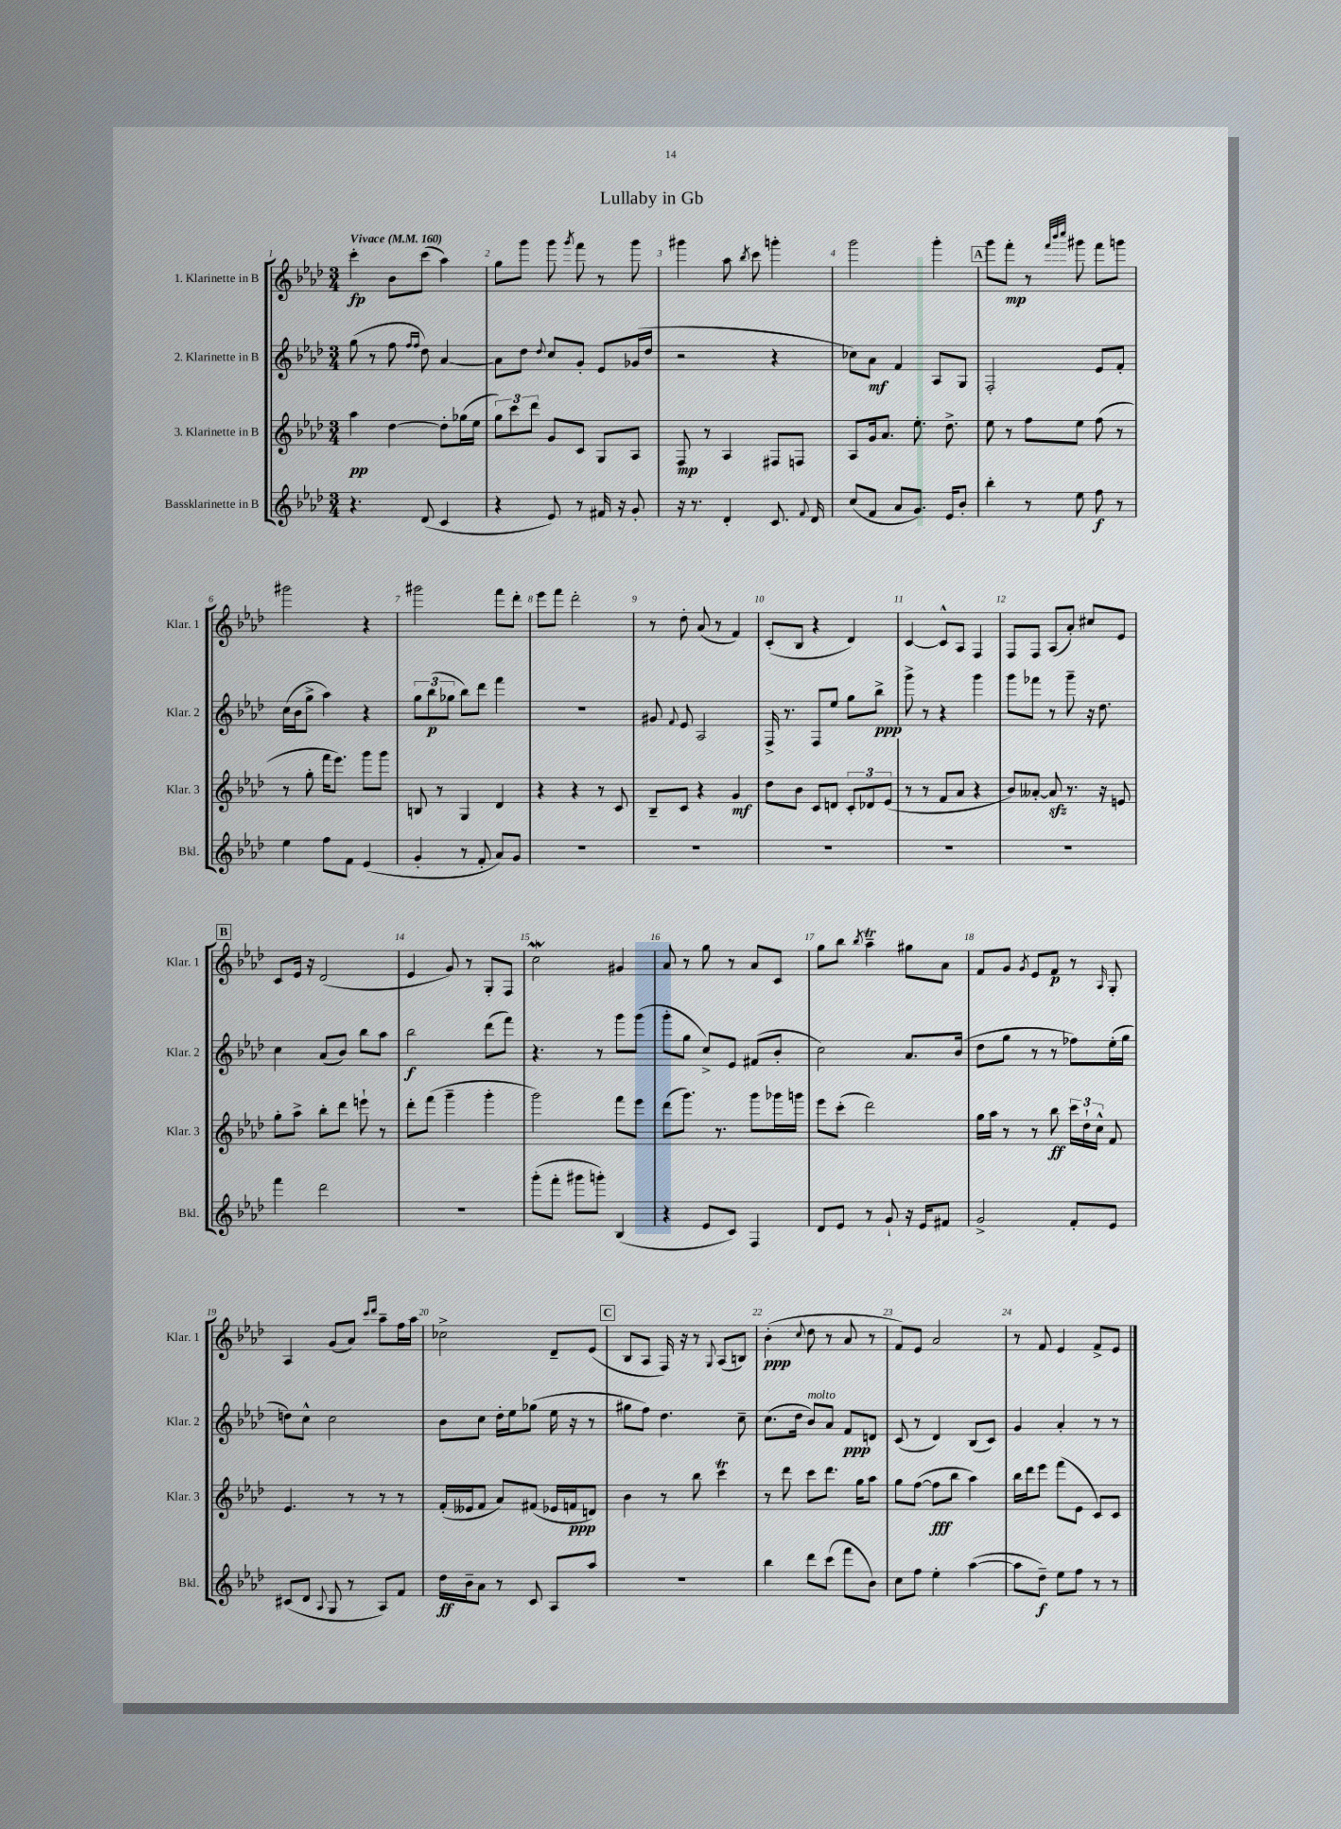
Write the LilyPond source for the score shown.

\header { title = "Lullaby in Gb" }
<<
\new StaffGroup <<
\new Staff = "s0" \with { instrumentName = "1. Klarinette in B" shortInstrumentName = "Klar. 1" } {
    \clef treble \key aes \major \numericTimeSignature \time 3/4 \tempo "Vivace" 4 = 160
    \autoBeamOff c'''4-.\fp bes'8[ c'''8]( aes''4) |
    g''8[ g'''8] g'''8 \acciaccatura { g'''8 } f'''8 r8 g'''8 |
    gis'''4 aes''8 \acciaccatura { bes''8 } c'''8 g'''4-. |
    g'''2 g'''4-. |
    \mark \markup { \box "A" } g'''8[ f'''8]-.\mp r8 \grace { f'''32[ bes'''32 c''''32] } gis'''8 f'''8[ g'''8] |
    gis'''2 r4 |
    gis'''2 f'''8[ des'''8]-. |
    ees'''8[ f'''8] des'''2-. |
    r8 des''8-. aes'8( r8 f'4) |
    c'8[-.( bes8] r4 des'4) |
    c'4~ c'8[-^ aes8] f4 |
    f8[ f8] aes8[( aes'8]-.) cis''8[ ees'8] |
    \mark \markup { \box "B" } c'8[ ees'16] r16 des'2( |
    ees'4 g'8) r8 g8[-. f8] |
    c''2\mordent gis'4 |
    aes'8 r8 g''8 r8 aes'8[ c'8] |
    g''8[ bes''8] \acciaccatura { bes''8 } aes''4--\trill gis''8[ aes'8] |
    f'8[ g'8] \acciaccatura { g'8 } ees'8[ f'8]\p r8 \grace { aes16 } g8-. |
    aes4 g'8[( aes'8]) \grace { c'''16[ des'''16] } aes''8[-- f''16 aes''16] |
    ces''2-> des'8[-- ees'8]( |
    \mark \markup { \box "C" } bes8[ aes8] f16) r16 r8 \appoggiatura { g8 } aes8[( b8]) |
    bes'4-.\ppp( \appoggiatura { c''8 } des''8 r8 aes'8 r8 |
    f'8[) ees'8] aes'2 |
    r8 f'8 ees'4 f'8[-> ees'8] \bar "|." |
}
\new Staff = "s1" \with { instrumentName = "2. Klarinette in B" shortInstrumentName = "Klar. 2" } {
    \clef treble \key aes \major \numericTimeSignature \time 3/4
    \autoBeamOff g''8( r8 f''8 \grace { f''16[ f''16] } des''8) aes'4~ |
    aes'8[ des''8] \appoggiatura { des''8 } c''8[ g'8]-. ees'8[ ges'16( des''16] |
    r2 r4 |
    ces''8[) aes'8]\mf f'4 aes8[ g8] |
    \mark \markup { \box "A" } f2-. ees'8[ f'8]-. |
    c''16[( bes'16 g''8]-> aes''4) r4 |
    \tuplet 3/2 { g''8[ bes''8\p( ges''8] } bes''8[) des'''8] f'''4 |
    R2. |
    gis'8 \appoggiatura { f'8 } ees'8 aes2 |
    f16-> r8. f8[ ees''8] g''8[ bes''8]->\ppp |
    g'''8-> r8 r4 g'''4 |
    g'''8[ fes'''8] r8 g'''8-- r16 des''8. |
    \mark \markup { \box "B" } c''4 aes'8[( bes'8]) bes''8[ aes''8] |
    bes''2\f des'''8[( f'''8]) |
    r4. r8 g'''8[ g'''8]( |
    g'''8[-. g''8] c''8[->) ees'8] fis'8[( bes'8]-. |
    c''2) aes'8.[ bes'16]( |
    des''8[ g''8] r8 r8 fes''8[) ees''16-.( g''16] |
    d''8[) c''8]-^ c''2 |
    bes'8[ c''8] des''16[-. ees''16 ges''8]( ees''16 r16 r8 |
    \mark \markup { \box "C" } gis''8[ f''8]) des''4. c''8-- |
    c''8.[( des''16] bes'8[^\markup { \italic "molto" }) aes'8] f'8[\ppp d'8] |
    c'8( r8 des'4) bes8[( c'8]) |
    g'4 aes'4-. r8 r8 \bar "|." |
}
\new Staff = "s2" \with { instrumentName = "3. Klarinette in B" shortInstrumentName = "Klar. 3" } {
    \clef treble \key aes \major \numericTimeSignature \time 3/4
    \autoBeamOff aes''4\pp des''4~ des''8[-. ges''16( ees''16] |
    \tuplet 3/2 { g''8[) c'''8 des'''8] } g'8[ c'8] g8[ aes8] |
    f8\mp r8 aes4 fis8[ f8] |
    aes8[ g'16 aes'8.] ees''8.-. des''8.-> |
    \mark \markup { \box "A" } ees''8 r8 f''8[ ees''8] f''8( r8 |
    r8 g''8-. f'''16[ ees'''8.]) g'''8[ g'''8] |
    b8 r8 g4 des'4 |
    r4 r4 r8 c'8 |
    bes8[-- c'8] r4 g'4\mf |
    des''8[ bes'8] c'8[ d'8] \tuplet 3/2 { c'8[-. des'8 ees'8]( } |
    r8 r8 f'8[ aes'8] r4 |
    bes'8[) aeses'8]~-. aeses'8\sfz r8. r16 e'8 |
    \mark \markup { \box "B" } g''8[-. aes''8]-> bes''8[-. des'''8] e'''8-! r8 |
    des'''8[-. f'''8]( g'''4-- g'''4-. |
    g'''2) f'''8[ ees'''8] |
    des'''8[( g'''8.]) r8. g'''8[ ges'''16 g'''16] |
    ees'''8[ c'''8]-.( des'''2) |
    g''16[ aes''16] r8 r8 bes''8\ff \tuplet 3/2 { c'''16[ des''16-! c''16]-^ } f'8 |
    ees'4. r8 r8 r8 |
    f'16[-.( eeses'16 f'8] aes'8[) fis'8]( ees'16[ f'16\ppp d'8]) |
    \mark \markup { \box "C" } bes'4 r8 bes''8 c'''4\trill |
    r8 des'''8 c'''8[ des'''8.] g''16[ aes''8] |
    g''8[ f''8]~( f''8[\fff bes''8] aes''4) |
    bes''16[ des'''16 ees'''8] f'''8[( ees'8] c'8[) c'8] \bar "|." |
}
\new Staff = "s3" \with { instrumentName = "Bassklarinette in B" shortInstrumentName = "Bkl." } {
    \clef treble \key aes \major \numericTimeSignature \time 3/4
    \autoBeamOff r4. des'8( c'4 |
    r4 ees'8) r8 fis'16 r16 g'8-. |
    r16 r8. des'4-. c'8. \appoggiatura { f'8 } des'16 |
    c''8[( f'8] aes'8[ g'8.]) ees'16[ bes'8]-. |
    \mark \markup { \box "A" } bes''4-. r8 ees''8 f''8\f r8 |
    ees''4 f''8[ f'8] ees'4( |
    g'4-. r8 f'8-. aes'8[) g'8] |
    R2. |
    R2. |
    R2. |
    R2. |
    R2. |
    \mark \markup { \box "B" } f'''4 des'''2 |
    R2. |
    g'''8[-.( f'''8]-. gis'''8[ g'''8]-.) bes4( |
    r4 ees'8[ c'8]) f4 |
    des'8[ ees'8] r8 g'8-! r16 ees'16[ fis'8] |
    g'2-> f'8[-. ees'8] |
    cis'8[( des'8] \appoggiatura { aes8 } g8 r8 aes8[) f'8] |
    des''16[\ff bes'16-- aes'8] r8 c'8 aes8[ aes''8] |
    \mark \markup { \box "C" } R2. |
    bes''4 des'''8[ c'''8]( f'''8[ bes'8]) |
    c''8[ f''8] ees''4-. aes''4~( |
    aes''8[ des''8]--\f) ees''8[ f''8] r8 r8 \bar "|." |
}
>>
>>
\layout { \context { \Score \override BarNumber.break-visibility = ##(#f #t #t) barNumberVisibility = #all-bar-numbers-visible } }
